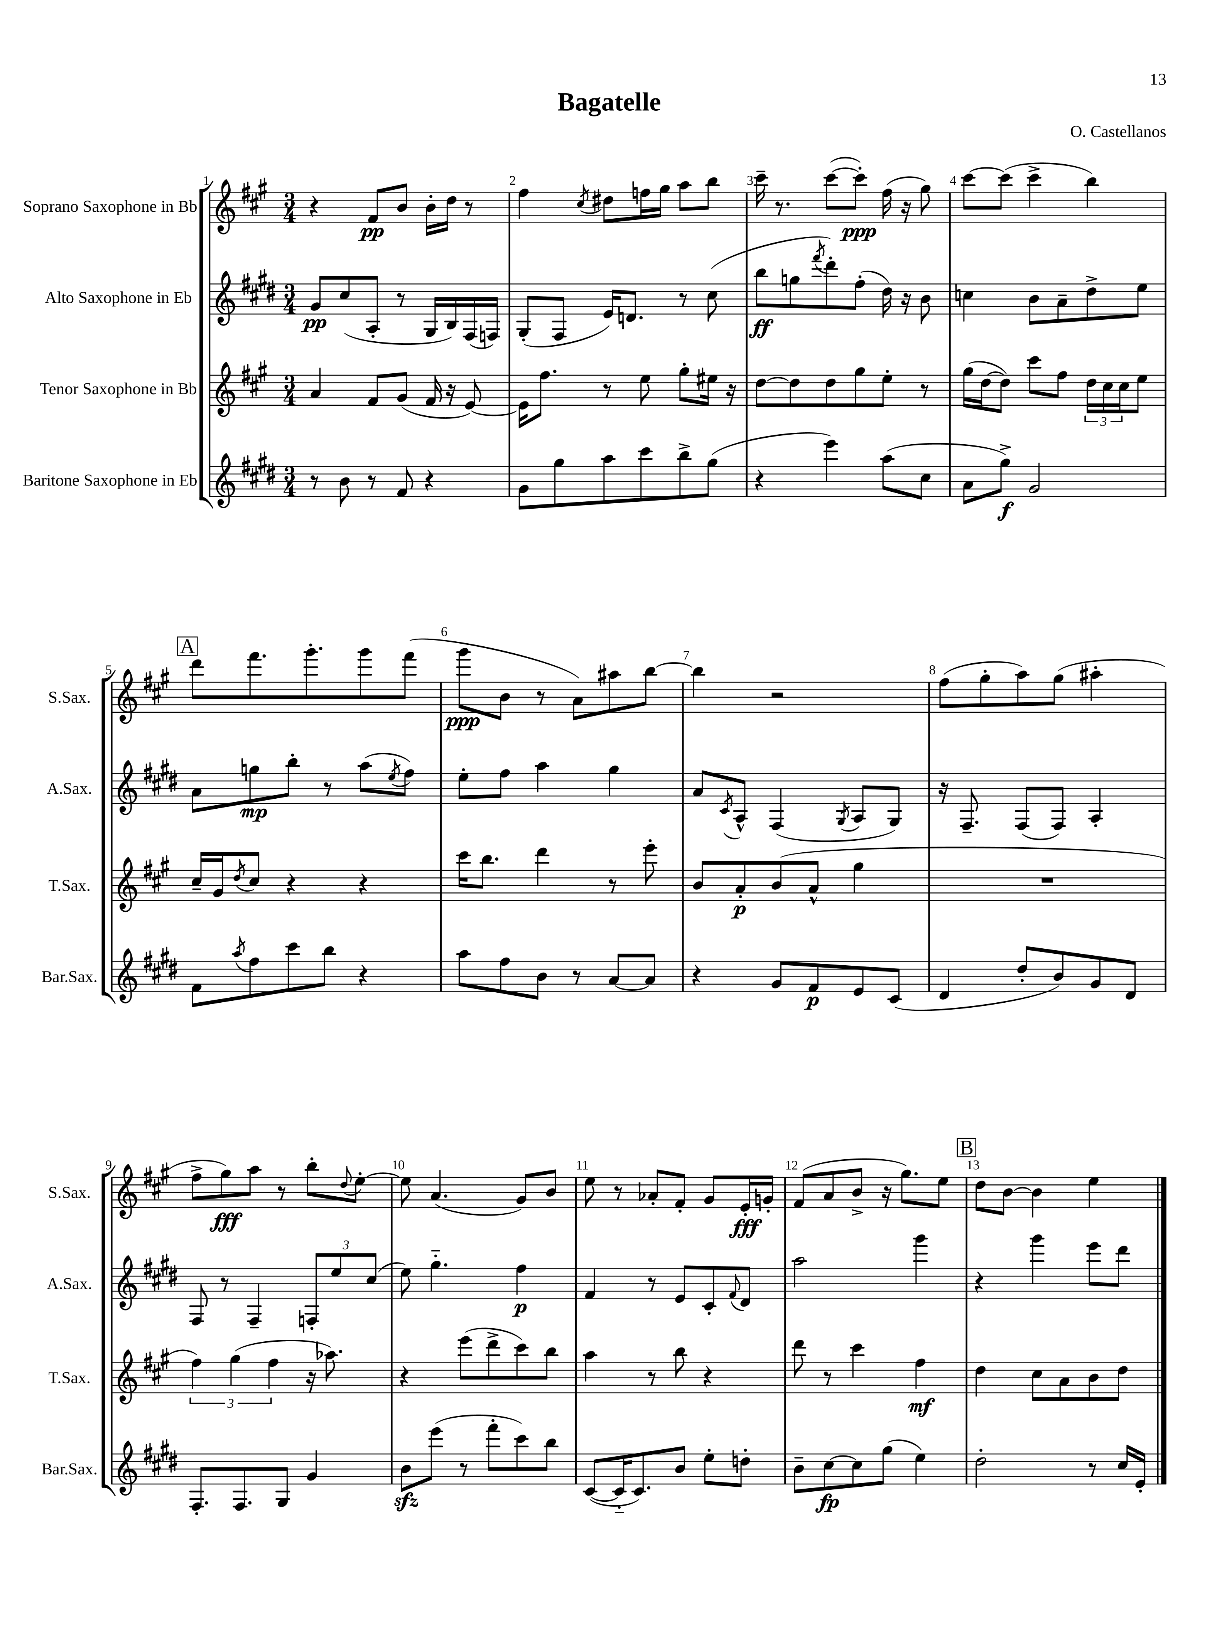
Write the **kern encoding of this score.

**kern	**dynam	**kern	**dynam	**kern	**dynam	**kern	**dynam
*part4	*part4	*part3	*part3	*part2	*part2	*part1	*part1
*staff4	*staff4	*staff3	*staff3	*staff2	*staff2	*staff1	*staff1
*I"Baritone Saxophone in Eb	*	*I"Tenor Saxophone in Bb	*	*I"Alto Saxophone in Eb	*	*I"Soprano Saxophone in Bb	*
*I'Bar.Sax.	*	*I'T.Sax.	*	*I'A.Sax.	*	*I'S.Sax.	*
*clefG2	*	*clefG2	*	*clefG2	*	*clefG2	*
*k[f#c#g#d#]	*	*k[f#c#g#]	*	*k[f#c#g#d#]	*	*k[f#c#g#]	*
*M3/4	*	*M3/4	*	*M3/4	*	*M3/4	*
=1	=1	=1	=1	=1	=1	=1	=1
8r	.	4a/	.	8g#/L	pp	4r	.
8b\	.	.	.	(8cc#/	.	.	.
8r	.	8f#/L	.	8A'/J	.	8f#/L	pp
8f#/	.	(8g#/J	.	8r	.	8b/J	.
4r	.	16f#/	.	16G#/LL	.	16b'\LL	.
.	.	16r	.	16B/)	.	16dd\JJ	.
.	.	[8e/)	.	(16F#/	.	8r	.
.	.	.	.	16Fn/JJ)	.	.	.
=2	=2	=2	=2	=2	=2	=2	=2
8g#\L	.	16e\KL]	.	(8G#'/L	.	4ff#\	.
.	.	8.ff#\J	.	.	.	.	.
8gg#\	.	.	.	8F#/J	.	.	.
.	.	.	.	.	.	8qcc#/	.
8aa\	.	8r	.	16e/KL)	.	8dd#X\L	.
.	.	.	.	8.dn/J	.	.	.
8ccc#\	.	8ee\	.	.	.	16ffn\L	.
.	.	.	.	.	.	16gg#\JJ	.
8bb^\	.	8gg#'\L	.	8r	.	8aa\L	.
(8gg#\J	.	16ee#X\Jk	.	(8cc#\	.	8bb\J	.
.	.	16r	.	.	.	.	.
=3	=3	=3	=3	=3	=3	=3	=3
4r	.	[8dd\L	.	8bb\L	ff	16ccc#~\	.
.	.	.	.	.	.	8.r	.
.	.	8dd\]	.	8ggn\	.	.	.
.	.	.	.	8qfff#/	.	.	.
4eee\)	.	8dd\	.	8ddd#'\)	.	([8ccc#\L	.
.	.	8gg#\	.	(8ff#'\J	.	8ccc#'\J])	ppp
(8aa\L	.	8ee'\J	.	16dd#\)	.	(16ff#\	.
.	.	.	.	16r	.	16r	.
8cc#\J	.	8r	.	8b\	.	8gg#\)	.
=4	=4	=4	=4	=4	=4	=4	=4
8a\L	.	(16gg#\LL	.	4ccn\	.	[8ccc#\L	.
.	.	[16dd\J	.	.	.	.	.
8gg#^\J)	f	8dd\J])	.	.	.	(8ccc#\J]	.
2g#/	.	8ccc#\L	.	8b\L	.	4ccc#^\	.
.	.	8ff#\J	.	8a~\	.	.	.
.	.	24dd\LL	.	8dd#^\	.	4bb\)	.
.	.	24cc#\	.	.	.	.	.
.	.	24cc#\J	.	.	.	.	.
.	.	8ee\J	.	8ee\J	.	.	.
!!LO:LB:g=z
!!LO:REH:place=s1:t=A
=5	=5	=5	=5	=5	=5	=5	=5
8f#\L	.	16cc#~/LL	.	8a\L	.	8ddd\L	.
.	.	16g#/J	.	.	.	.	.
8qaa/	.	8qdd/	.	.	.	.	.
8ff#\	.	8cc#/J	.	8ggn\	mp	8.fff#\	.
8ccc#\	.	4r	.	8bb'\J	.	.	.
.	.	.	.	.	.	8.ggg#'\	.
8bb\J	.	.	.	8r	.	.	.
4r	.	4r	.	(8aa\L	.	8ggg#\	.
.	.	.	.	8qee/	.	.	.
.	.	.	.	8ff#\J)	.	(8fff#\J	.
=6	=6	=6	=6	=6	=6	=6	=6
8aa\L	.	16ccc#\KL	.	8ee'\L	.	8ggg#\L	ppp
.	.	8.bb\J	.	.	.	.	.
8ff#\	.	.	.	8ff#\J	.	8b\J	.
8b\J	.	4ddd\	.	4aa\	.	8r	.
8r	.	.	.	.	.	8a\L)	.
[8a/L	.	8r	.	4gg#\	.	8aa#X\	.
8a/J]	.	8eee'\	.	.	.	[8bb\J	.
=7	=7	=7	=7	=7	=7	=7	=7
4r	.	8b/L	.	8a/L	.	4bb\]	.
.	.	.	.	8qc#/	.	.	.
.	.	8a'/	p	8A^^/J	.	.	.
8g#/L	.	(8b/	.	(4F#/	.	2r	.
8f#/	p	8a^^/J	.	.	.	.	.
.	.	.	.	8qG#/	.	.	.
8e/	.	4gg#\	.	8A/L	.	.	.
(8c#/J	.	.	.	8G#/J)	.	.	.
=8	=8	=8	=8	=8	=8	=8	=8
4d#/	.	2.r	.	16r	.	(8ff#\L	.
.	.	.	.	8.F#~/	.	.	.
.	.	.	.	.	.	8gg#'\	.
8dd#'/L	.	.	.	(8F#/L	.	8aa\)	.
8b/)	.	.	.	8F#/J)	.	(8gg#\J	.
8g#/	.	.	.	4A'/	.	4aa#X'\	.
8d#/J	.	.	.	.	.	.	.
!!LO:LB:g=z
=9	=9	=9	=9	=9	=9	=9	=9
8.F#'/L	.	6ff#\)	.	8F#/	.	8ff#^\L	.
.	.	.	.	8r	.	8gg#\)	fff
.	.	(6gg#\	.	.	.	.	.
8.F#/	.	.	.	.	.	.	.
.	.	.	.	4F#~/	.	8aa\J	.
.	.	6ff#\	.	.	.	.	.
8G#/J	.	.	.	.	.	8r	.
4g#/	.	16r	.	12Fn'/L	.	8bb'\L	.
.	.	8.aa-X\)	.	.	.	.	.
.	.	.	.	12ee/	.	.	.
.	.	.	.	.	.	8qqdd/	.
.	.	.	.	.	.	[8ee'\J	.
.	.	.	.	(12cc#/J	.	.	.
=10	=10	=10	=10	=10	=10	=10	=10
8bzz\L	.	4r	.	8ee\)	.	8ee\]	.
(8eee\J	.	.	.	4.gg#\	.	(4.a/	.
8r	.	(8eee\L	.	.	.	.	.
8fff#'\L	.	8ddd^\	.	.	.	.	.
8ccc#\)	.	8ccc#\)	.	4ff#\	p	8g#/L)	.
8bb\J	.	8bb\J	.	.	.	8b/J	.
=11	=11	=11	=11	=11	=11	=11	=11
([8c#/L	.	4aa\	.	4f#/	.	8ee\	.
16c#/K]	.	.	.	.	.	8r	.
8.c#/)	.	.	.	.	.	.	.
.	.	8r	.	8r	.	8a-X'/L	.
8b/J	.	8bb\	.	8e/L	.	8f#'/J	.
8ee'\L	.	4r	.	8c#'/	.	8g#/L	.
.	.	.	.	8qqf#/	.	.	.
8ddn'\J	.	.	.	8d#/J	.	16e'/L	fff
.	.	.	.	.	.	16gn'/JJ	.
=12	=12	=12	=12	=12	=12	=12	=12
8b~\L	.	8ddd\	.	2aa\	.	(8f#/L	.
[8cc#\	fp	8r	.	.	.	8a/	.
8cc#\]	.	4ccc#\	.	.	.	8b^/J	.
(8gg#\J	.	.	.	.	.	16r	.
.	.	.	.	.	.	8.gg#\L)	.
4ee\)	.	4ff#\	mf	4ggg#\	.	.	.
.	.	.	.	.	.	8ee\J	.
!!LO:REH:place=s1:t=B
=13	=13	=13	=13	=13	=13	=13	=13
2dd#'\	.	4dd\	.	4r	.	8dd\L	.
.	.	.	.	.	.	[8b\J	.
.	.	8cc#\L	.	4ggg#\	.	4b\]	.
.	.	8a\	.	.	.	.	.
8r	.	8b\	.	8eee\L	.	4ee\	.
16cc#/LL	.	8dd\J	.	8ddd#\J	.	.	.
16e'/JJ	.	.	.	.	.	.	.
==	==	==	==	==	==	==	==
*-	*-	*-	*-	*-	*-	*-	*-
